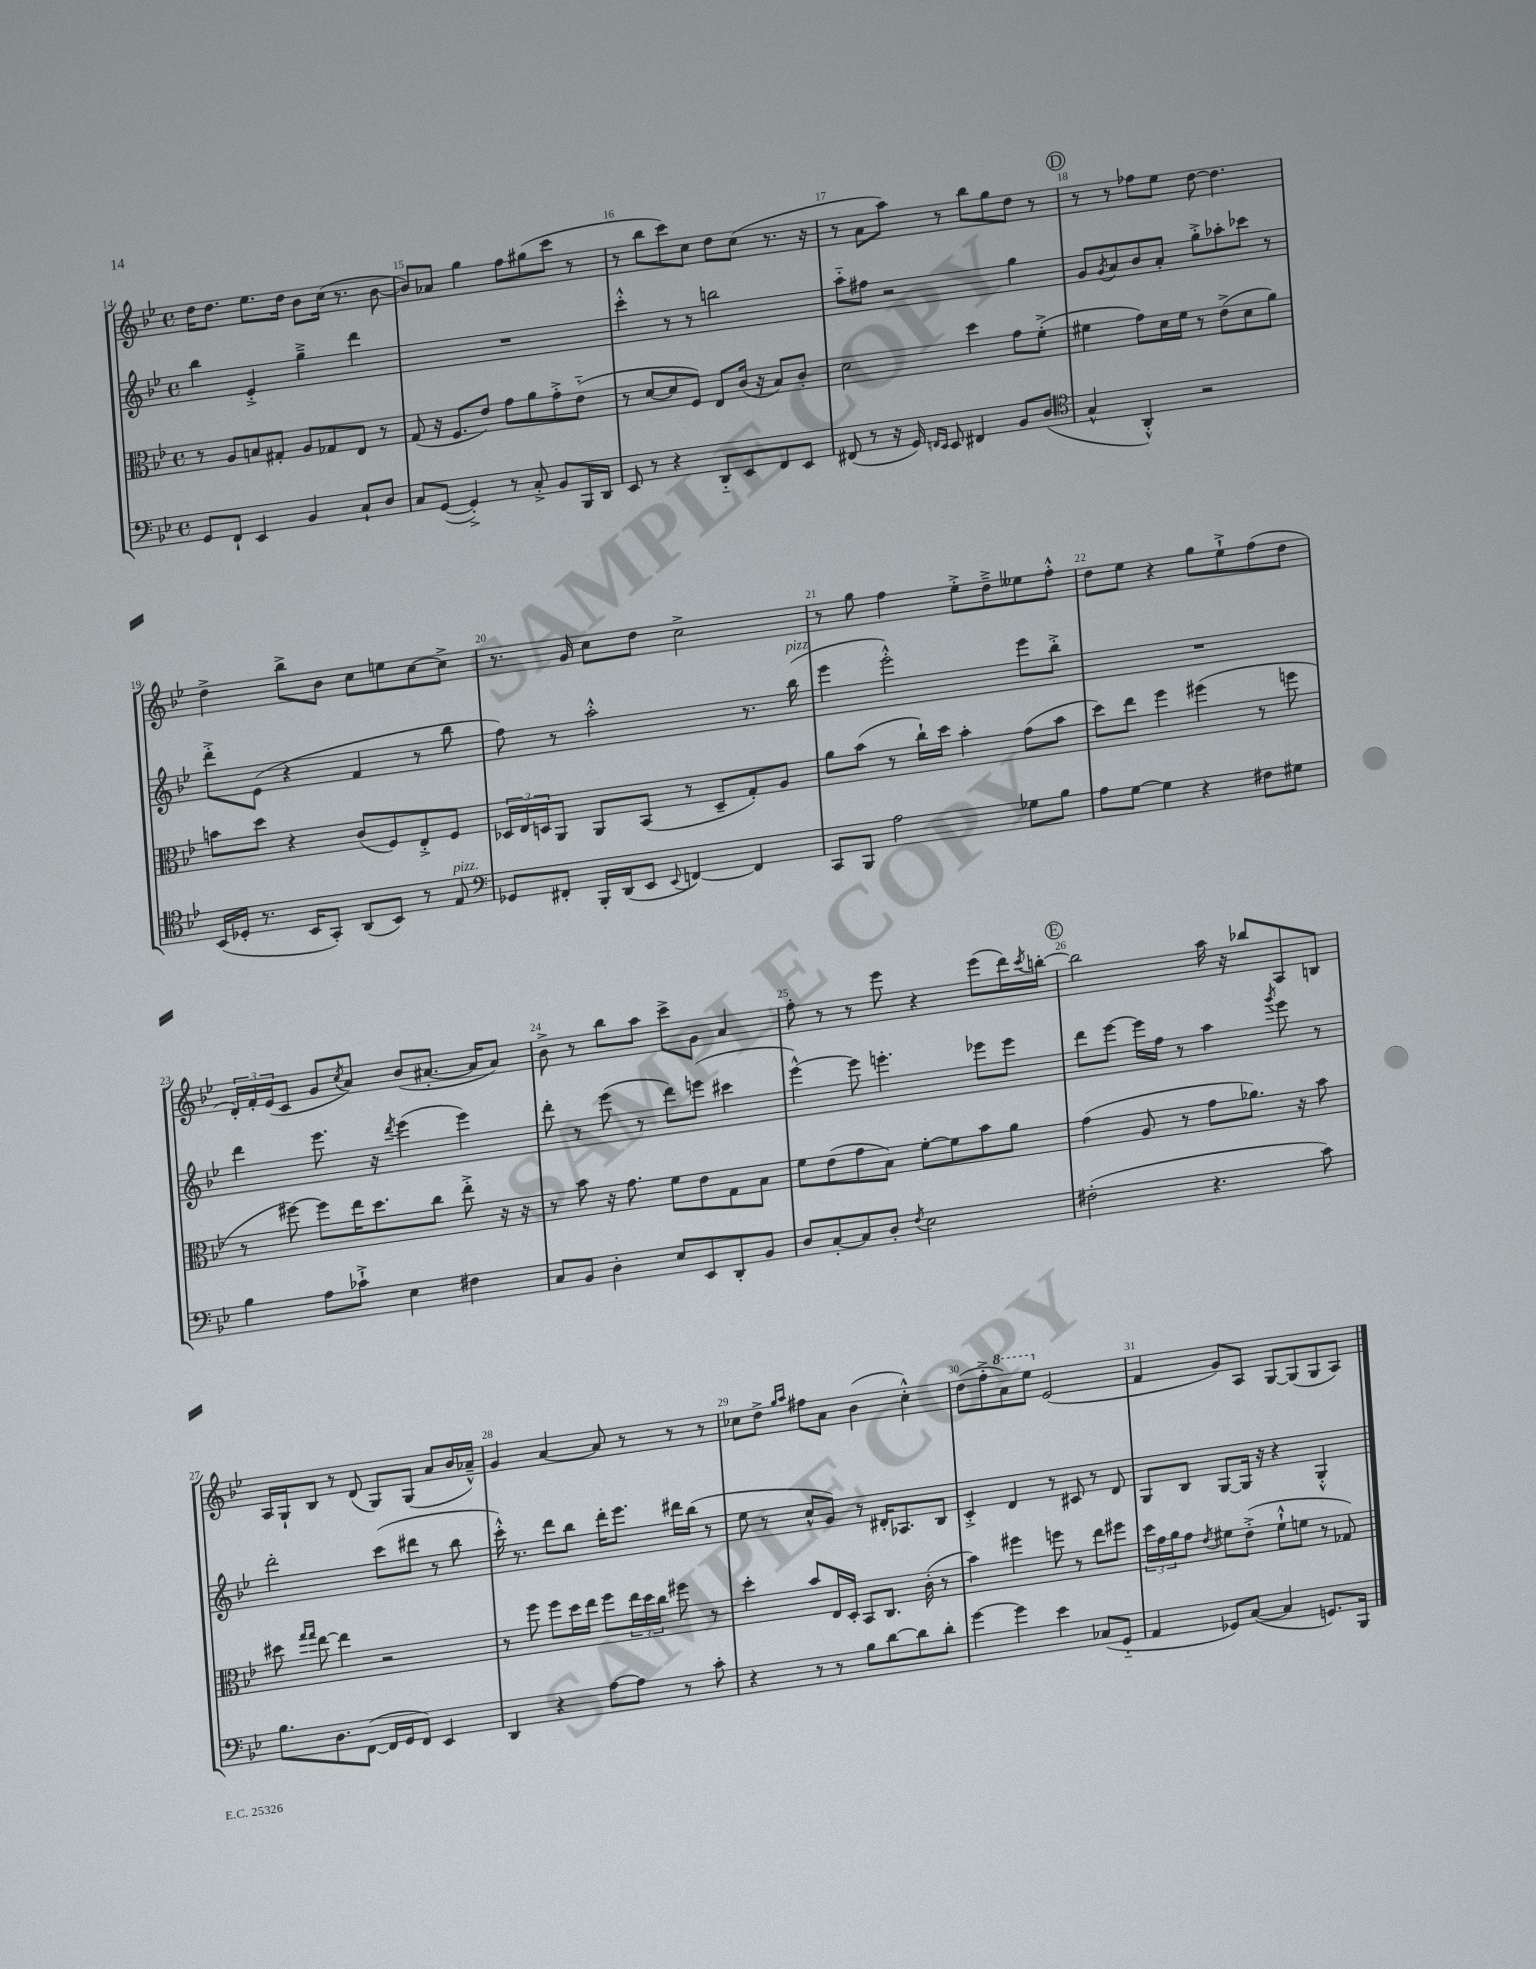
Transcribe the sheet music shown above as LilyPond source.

<<
\new StaffGroup <<
\new Staff = "s0" {
    \clef treble \key bes \major \defaultTimeSignature \time 4/4
    d''16 d''8. ees''8. d''16 bes'8 c''16( r8. bes'8~ |
    bes'8) aes'8 g''4 f''8 gis''8( c'''8 r8 |
    r8 bes''8 c'''8) c''8 d''8 c''8( r8. r16 |
    r8 a'8 a''8) r8 bes''8 g''8 d''8 r8 |
    \mark \markup { \circle "D" } r8 r8 fes''8 ees''8 d''8~ d''4. |
    d''4-> bes''8-> bes'8 c''8 e''8 c''8~ c''8-> |
    r8. g'16 c''8 d''8 c''2-> |
    r8 g''8 f''4 ees''8-.-> d''8---> eeses''8 f''8-.-^ |
    d''8 ees''8 r4 g''8 ees''8-!-> f''8( d''8 |
    \tuplet 3/2 { d'16-.) f'16-. ees'16( } c'8 g'8 \acciaccatura { c''8 } a'8) bes'8( ais'8.~-. ais'16 ais'8) |
    bes'8-> r8 bes''8 a''8 c'''8-> g'8 a'4 |
    f''8-. r8 r8 ees'''8 r4 ees'''8( d'''16) \acciaccatura { c'''8 } b''16~-. |
    \mark \markup { \circle "E" } b''2 a''16 r16 bes''8 a8 b8 |
    a16 g16-! bes8 r8 d'8( g8) g8( a'8 bes'16 aes'16---^) |
    g'4 a'4~ a'8 r8 r8 r8 |
    ces''8 d''8-> \grace { g''16 a''16 } fis''8 a'8 bes'4( ces''4-.-^) |
    d''8( f''8-.-> \ottava #1 a''8) ees'''8 \ottava #0 ees'2( |
    f'4 g'8) a8 g8~ g8( g8 a8) \bar "|." |
}
\new Staff = "s1" {
    \clef treble \key bes \major \defaultTimeSignature \time 4/4
    bes''4 ees'4-.-> g''4---> d'''4 |
    R1 |
    c'''4-.-^ r8 r8 b''2 |
    a''8-_ fis''8 r2 g''4 |
    \mark \markup { \circle "D" } g'8 \acciaccatura { g'8 } a'8 bes'8 a'8-. g''8-.-> aes''8-. ces'''8 r8 |
    d'''8-.-> ees'8( r4 f'4 r8 bes''8 |
    f''8) r8 a''2-.-^ r8. bes''16^\markup { \italic "pizz." }( |
    ees'''4 ees'''2-.-^) ees'''8 bes''8-.-> |
    R1 |
    d'''4 ees'''8. r16 \acciaccatura { d'''8 } ees'''4( ees'''4) |
    d'''8-. r8 ees'''8( r8 d'''8) e'''8( cis'''4 |
    ees'''4~-^) ees'''8 e'''4.-. ees'''8 ees'''8 |
    \mark \markup { \circle "E" } d'''8 ees'''8~ ees'''16 f''16 r8 a''4 \acciaccatura { g'''8 } ees'''8 r8 |
    d'''2-. c'''8( dis'''8 r8 bes''8 |
    c'''16-.-^) r8. d'''8 bes''8 d'''16-. ees'''8. dis'''16 bes''16( r8 |
    ees''8 r8 c''8-^ g'8) r8 dis'16-. aes8. bes8 |
    c'4-.-> d'4 r8 cis'8 r8 d'8 |
    g8 bes8 g8~ g16 r16 r4 g4-.-^ \bar "|." |
}
\new Staff = "s2" {
    \clef alto \key bes \major \defaultTimeSignature \time 4/4
    r8 a8 b8 gis8-. a8 ges8 ees8 r8 |
    g8( r16 f8. ees'8) g'8 a'8 g'8-.-> ees'8-_( |
    r8 d'8~ d'8 f8) ees8 c'16( r16 bes8) c'8-. |
    d'2 d''4 g'8 f'8-.->( |
    \mark \markup { \circle "D" } fis'4 g'8) d'16 fis'16 r8 ees'8->( d'8 a'8) |
    b'8 d''8 r4 c'8( f8) ees8-.-> f8 |
    \tuplet 3/2 { des16 ees16 d16 } a,8 a,8 bes,8( r8 d8-- g8-.) a8 |
    a'8 bes'8( r8 c''16-!) d''16 bes'4-. g'8( bes'8 |
    d''8) ees''8 f''4 fis''4( r8 f''8 |
    r8 fis''8~) fis''8 ees''16 d''8. c''8 ees''8-.-> r16 r16 |
    r8 bes'8 r16 g'8. f'8 ees'8 g8 bes8 |
    f'8 ees'8( g'8 bes8) f'8~-. f'8 bes'8 a'8 |
    \mark \markup { \circle "E" } g'4( a8 r8 g'8 aes'8.) r16 bes'8 |
    dis''8 \grace { g''16 g''16 } ees''8~ ees''4 r2 |
    r8 f''8 f''8 d''16 ees''16 f''8 \tuplet 3/2 { ees''16 d''16 c''16 } fis''8 r8 |
    d''4-. bes'8 ees16 d16-. bes,8 c8. c'16-.( r8 |
    bes'4) fis''4 f''8 r8 ees''8 fis''8 |
    \tuplet 3/2 { d''16 g'16 a'16 } g'8 \acciaccatura { ees'8 } fis'8 ees'8-.->( fis'8-!-^ f'8 r8 ges8) \bar "|." |
}
\new Staff = "s3" {
    \clef bass \key bes \major \defaultTimeSignature \time 4/4
    g,8 f,8-! ees,4 bes,4 c8-! d8 |
    c8 g,8~( g,4-.->) r8 c8-.-> bes,8 bes,,16 d,16 |
    ees,8 r8 r4 d,8-_ ees,8 f,8 ees,8 |
    fis,8( r8 r16 g,16) \grace { f,16 ees,16 } ees,8 fis,4 bes,8 d8( |
    \mark \markup { \circle "D" } \clef tenor g4-^ a,4-.-^) r2 |
    bes,16( des16-. r8. bes,16 g,8-.) a,8( bes,8) r8 ees8^\markup { \italic "pizz." } |
    \clef bass ges,8 fis,8-. bes,,16-. d,16( ees,8 \appoggiatura { ees,8 } f,4~) f,4 |
    c,8 bes,,8 a2 ges8 bes8 |
    a8 g8~ g4 r4 fis8 gis8 |
    bes4 a8 ces'8-!-> ees4 fis4 |
    c8 bes,8 d4-. ees8 ees,8 d,8-. bes,8 |
    d8 c8~-. c8 d8-. \acciaccatura { f8 } ees2 |
    \mark \markup { \circle "E" } fis2-.( r4. c'8) |
    bes8. d8. f,8~( f,16 g,16 f,8) ees,4 |
    d,4 r4 a8~ a8 r8 c'8-. |
    r4 r8 r8 bes8 d'8~ d'8 d'8-. |
    g'4~ g'4 ees'4 ces8( g,8-_ |
    a,4 ges,8) c8~( c4 g,8.) bes,,16 \bar "|." |
}
>>
>>
\layout { \context { \Score currentBarNumber = #14 \override BarNumber.break-visibility = ##(#f #t #t) barNumberVisibility = #all-bar-numbers-visible } }
